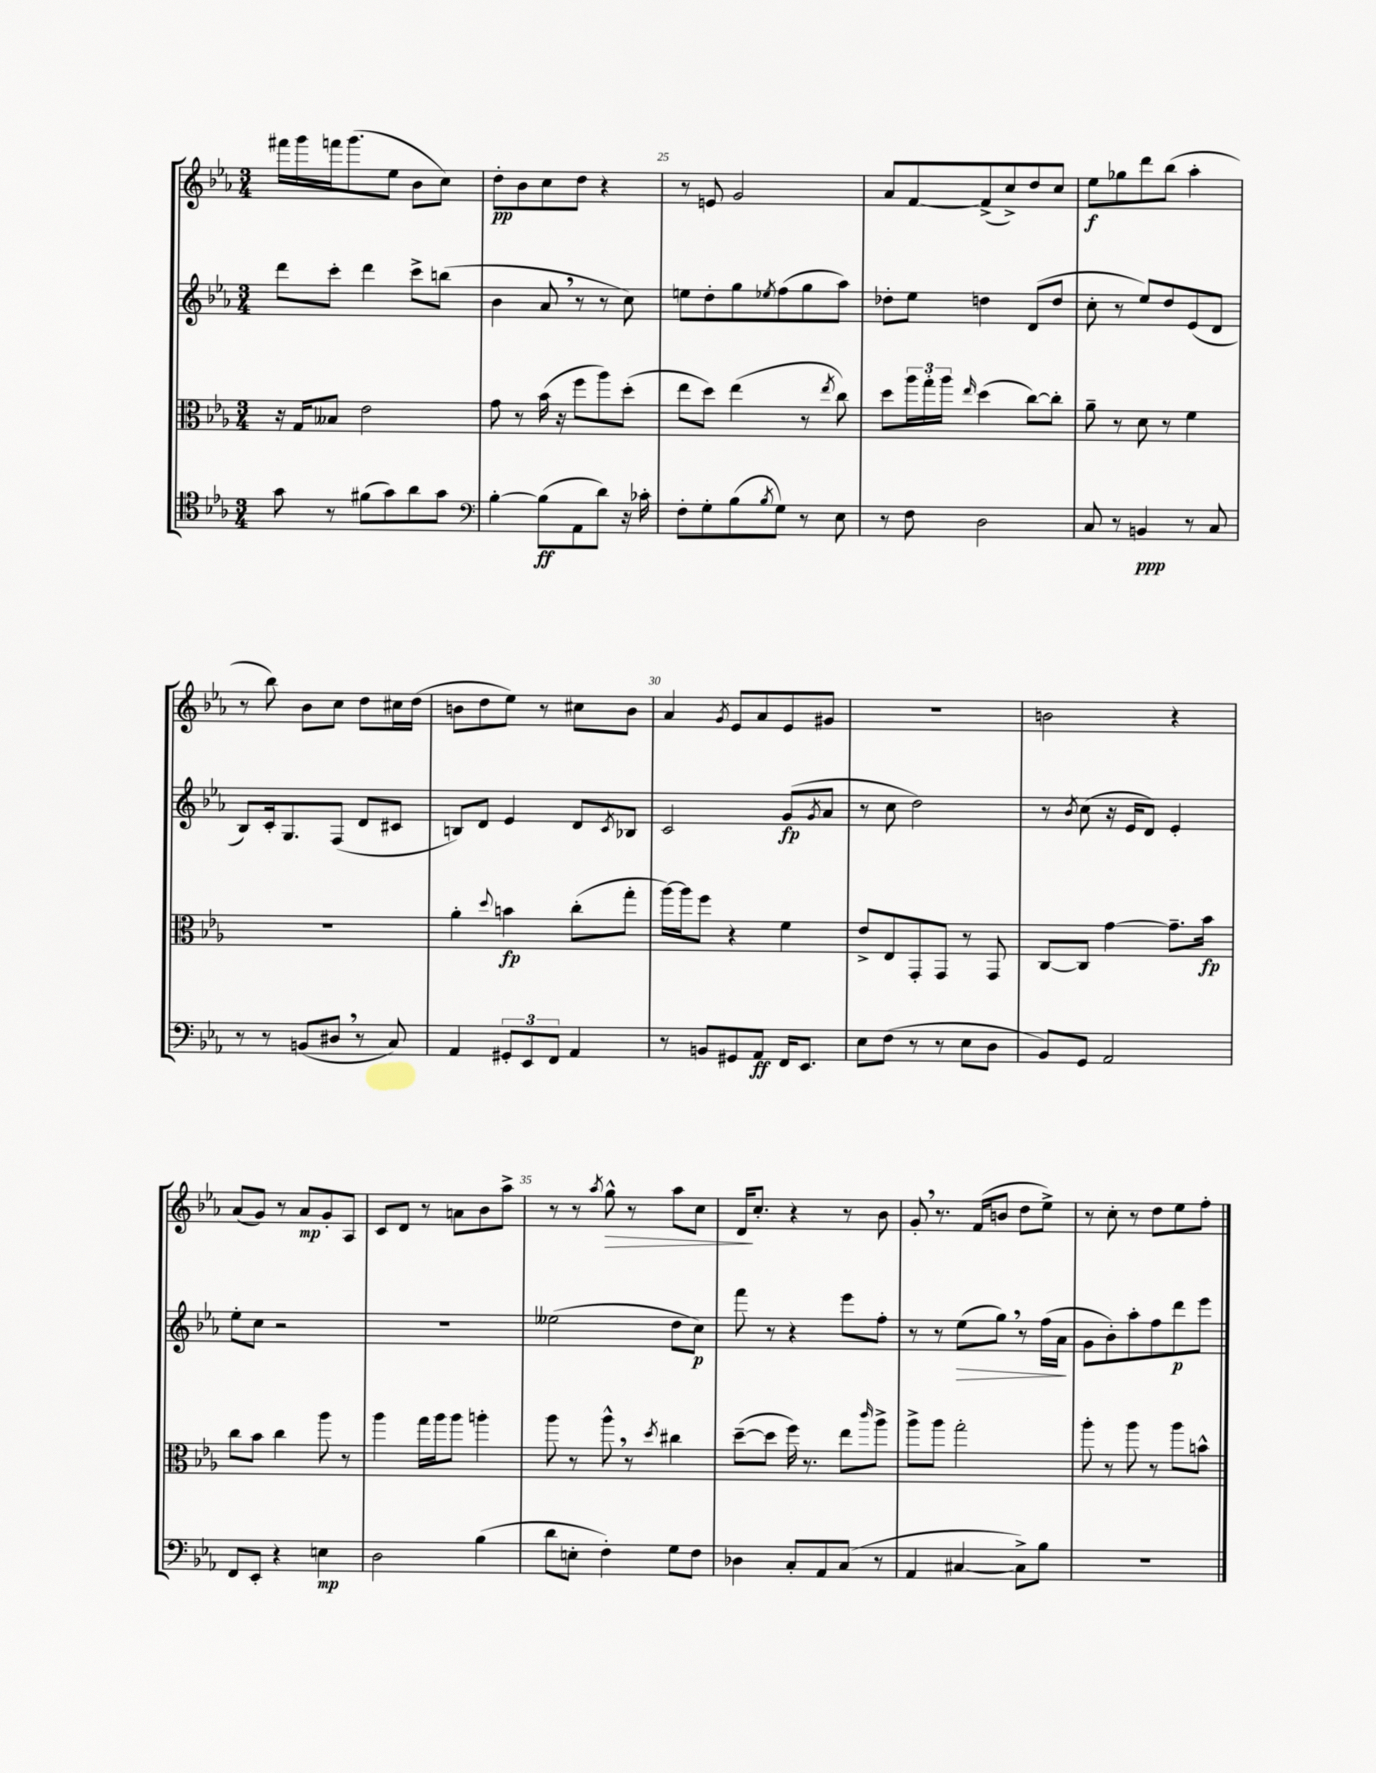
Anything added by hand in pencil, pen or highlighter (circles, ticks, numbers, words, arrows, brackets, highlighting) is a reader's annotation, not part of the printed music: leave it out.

**kern	**dynam	**kern	**dynam	**kern	**dynam	**kern	**dynam
*part4	*part4	*part3	*part3	*part2	*part2	*part1	*part1
*staff4	*staff4	*staff3	*staff3	*staff2	*staff2	*staff1	*staff1
*clefC4	*	*clefC3	*	*clefG2	*	*clefG2	*
*k[b-e-a-]	*	*k[b-e-a-]	*	*k[b-e-a-]	*	*k[b-e-a-]	*
*M3/4	*	*M3/4	*	*M3/4	*	*M3/4	*
=23	=23	=23	=23	=23	=23	=23	=23
8g\	.	16r	.	8ddd\L	.	16fff#X\LL	.
.	.	16G/KL	.	.	.	16ggg\	.
8r	.	8B--X/J	.	8ccc'\J	.	16fffn\J	.
.	.	.	.	.	.	(8.ggg\	.
(8f#X\L	.	2e-\	.	4ddd\	.	.	.
8g\)	.	.	.	.	.	8ee-\J	.
8a-\	.	.	.	8ccc^\L	.	8b-\L	.
8g\J	.	.	.	(8bbn\J	.	8cc\J)	.
=24	=24	=24	=24	=24	=24	=24	=24
*clefF4	*	*	*	*	*	*	*
[4B-'\	.	8g\	.	4b-\	.	8dd'\L	pp
.	.	8r	.	.	.	8b-\	.
(8B-\L]	ff	(16b-\	.	8a-,/	.	8cc\	.
.	.	16r	.	.	.	.	.
8AA-\	.	8ff\L	.	8r	.	8dd\J	.
8d\J)	.	8aa-\)	.	8r	.	4r	.
16r	.	(8dd'\J	.	8cc\)	.	.	.
16c-X'\	.	.	.	.	.	.	.
=25	=25	=25	=25	=25	=25	=25	=25
8F'\L	.	8ee-\L	.	8een\L	.	8r	.
8G'\	.	8dd\J)	.	8dd'\	.	8en/	.
(8B-\	.	(4ee-\	.	8gg\	.	2g/	.
8qB-/	.	.	.	8qee-X/	.	.	.
8G\J)	.	.	.	(8ff\	.	.	.
8r	.	8r	.	8gg\	.	.	.
.	.	8qee-/	.	.	.	.	.
8E-\	.	8cc\)	.	8aa-\J)	.	.	.
=26	=26	=26	=26	=26	=26	=26	=26
8r	.	8dd\L	.	8dd-X'\L	.	8a-/L	.
8F\	.	24aa-\L	.	8ee-\J	.	[8f/	.
.	.	24gg'\	.	.	.	.	.
.	.	24aa-\JJ	.	.	.	.	.
.	.	16qqee-/	.	.	.	.	.
2D\	.	(4dd\	.	4ddn\	.	(8f^/]	.
.	.	.	.	.	.	8cc^/)	.
.	.	[8cc\L)	.	(8d/L	.	8dd/	.
.	.	8cc'\J]	.	8dd/J	.	8cc/J	.
=27	=27	=27	=27	=27	=27	=27	=27
8C/	.	8a-~\	.	8cc'\	.	8ee-\L	f
8r	.	8r	.	8r	.	8gg-X\	.
4BBn/	ppp	8d\	.	8ee-/L)	.	8ddd\	.
.	.	8r	.	8dd/	.	(8bb-\J	.
8r	.	4f\	.	(8e-/	.	4aa-'\	.
8C/	.	.	.	8d/J	.	.	.
!!LO:LB:g=z
=28	=28	=28	=28	=28	=28	=28	=28
8r	.	2.r	.	8B-/L)	.	8r	.
8r	.	.	.	16c'/k	.	8bb-\)	.
.	.	.	.	8.G/	.	.	.
(8BBn/L	.	.	.	.	.	8b-\L	.
8D#X,/J	.	.	.	(8F/J	.	8cc\J	.
8r	.	.	.	8d/L	.	8dd\L	.
8C/)	.	.	.	8c#X/J	.	16cc#X\L	.
.	.	.	.	.	.	(16dd\JJ	.
=29	=29	=29	=29	=29	=29	=29	=29
4AA-/	.	4a-'\	.	8Bn/L)	.	8bn\L	.
.	.	.	.	8d/J	.	8dd\	.
.	.	8qqdd/	.	.	.	.	.
12GG#X'/L	.	4bn\	fp	4e-/	.	8ee-\J)	.
12EE-/	.	.	.	.	.	.	.
.	.	.	.	.	.	8r	.
12FF/J	.	.	.	.	.	.	.
4AA-/	.	(8cc'\L	.	8d/L	.	8cc#X\L	.
.	.	.	.	8qc/	.	.	.
.	.	8gg'\J	.	8B-X/J	.	8b\J	.
=30	=30	=30	=30	=30	=30	=30	=30
8r	.	[16aa-\LL)	.	2c/	.	4a-/	.
.	.	16aa-\J]	.	.	.	.	.
8BBn/L	.	8ff\J	.	.	.	.	.
.	.	.	.	.	.	8qg/	.
8GG#X/	.	4r	.	.	.	8e-/L	.
8AA-/J	ff	.	.	.	.	8a-/	.
16FF/KL	.	4f\	.	(8g/L	fp	8e-/	.
8.EE-/J	.	.	.	.	.	.	.
.	.	.	.	8qg/	.	.	.
.	.	.	.	8a-/J	.	8g#X/J	.
=31	=31	=31	=31	=31	=31	=31	=31
8E-\L	.	8e-^/L	.	8r	.	2.r	.
(8F\J	.	8E-/	.	8cc\	.	.	.
8r	.	8GG'/	.	2dd\)	.	.	.
8r	.	8GG/J	.	.	.	.	.
8E-\L	.	8r	.	.	.	.	.
8D\J	.	8GG/	.	.	.	.	.
=32	=32	=32	=32	=32	=32	=32	=32
8BB-/L)	.	[8C/L	.	8r	.	2bn\	.
.	.	.	.	8qb-/	.	.	.
8GG/J	.	8C/J]	.	(8cc\	.	.	.
2AA-/	.	[4g\	.	16r	.	.	.
.	.	.	.	16e-/KL	.	.	.
.	.	.	.	8d/J)	.	.	.
.	.	8.g~\L]	.	4e-'/	.	4r	.
.	.	16b-\Jk	fp	.	.	.	.
!!LO:LB:g=z
=33	=33	=33	=33	=33	=33	=33	=33
8FF/L	.	8cc\L	.	8ee-'\L	.	(8a-/L	.
8EE-'/J	.	8b-\J	.	8cc\J	.	8g/J)	.
4r	.	4cc\	.	2r	.	8r	.
.	.	.	.	.	.	8a-/L	mp
4En\	mp	8aa-\	.	.	.	8g'/	.
.	.	8r	.	.	.	8A-/J	.
=34	=34	=34	=34	=34	=34	=34	=34
2D\	.	4aa-\	.	2.r	.	8c/L	.
.	.	.	.	.	.	8d/J	.
.	.	16gg\LL	.	.	.	8r	.
.	.	16aa-\J	.	.	.	.	.
.	.	8aa-\J	.	.	.	8an\L	.
(4B-\	.	4aan'\	.	.	.	8b-\	.
.	.	.	.	.	.	8aa-^\J	.
=35	=35	=35	=35	=35	=35	=35	=35
8d\L	.	8aa-\	.	(2ee--X\	.	8r	.
8En'\J	.	8r	.	.	.	8r	.
.	.	.	.	.	.	8qaa-/	.
!	!	!	!	!	!	!	!LO:HP:b
4F'\)	.	8aa-^^,\	.	.	.	8gg^^\	>
.	.	8r	.	.	.	8r	.
.	.	8qdd/	.	.	.	.	.
8G\L	.	4cc#X\	.	8dd\L	.	8aa-\L	.
8F\J	.	.	.	8cc\J)	p	8cc\J	.
=36	=36	=36	=36	=36	=36	=36	=36
4D-X\	.	([8dd~\L	.	8fff\	.	16d/KL	.
.	.	.	.	.	.	8.cc'/J	]
.	.	8dd\J]	.	8r	.	.	.
8C'/L	.	16ff\)	.	4r	.	4r	.
.	.	8.r	.	.	.	.	.
8AA-/	.	.	.	.	.	.	.
(8C/J	.	8ee-\L	.	8eee-\L	.	8r	.
.	.	16qqccc/	.	.	.	.	.
8r	.	8aa-^\J	.	8ff'\J	.	8b-\	.
=37	=37	=37	=37	=37	=37	=37	=37
4AA-/	.	8aa-^\L	.	8r	.	8g',/	.
.	.	8aa-\J	.	8r	.	8.r	.
!	!	!	!	!	!LO:HP:b	!	!
[4C#X/	.	2gg'\	.	(8ee-\L	>	.	.
.	.	.	.	.	.	(16f/KL	.
.	.	.	.	8gg,\J)	.	8bn/J	.
8C#^\L])	.	.	.	8r	.	8dd\L	.
8B-\J	.	.	.	(16ff\LL	.	8ee-^\J)	.
.	.	.	.	16a-\JJ	.	.	.
.	.	.	.	.	]	.	.
=38	=38	=38	=38	=38	=38	=38	=38
2.r	.	8aa-'\	.	8g\L	.	8r	.
.	.	8r	.	8b-'\)	.	8cc'\	.
.	.	8aa-\	.	8aa-'\	.	8r	.
.	.	8r	.	8ff\	.	8dd\L	.
.	.	8aa-\L	.	8ddd\	p	8ee-\	.
.	.	8bn^^\J	.	8eee-\J	.	8ff'\J	.
==	==	==	==	==	==	==	==
*-	*-	*-	*-	*-	*-	*-	*-
